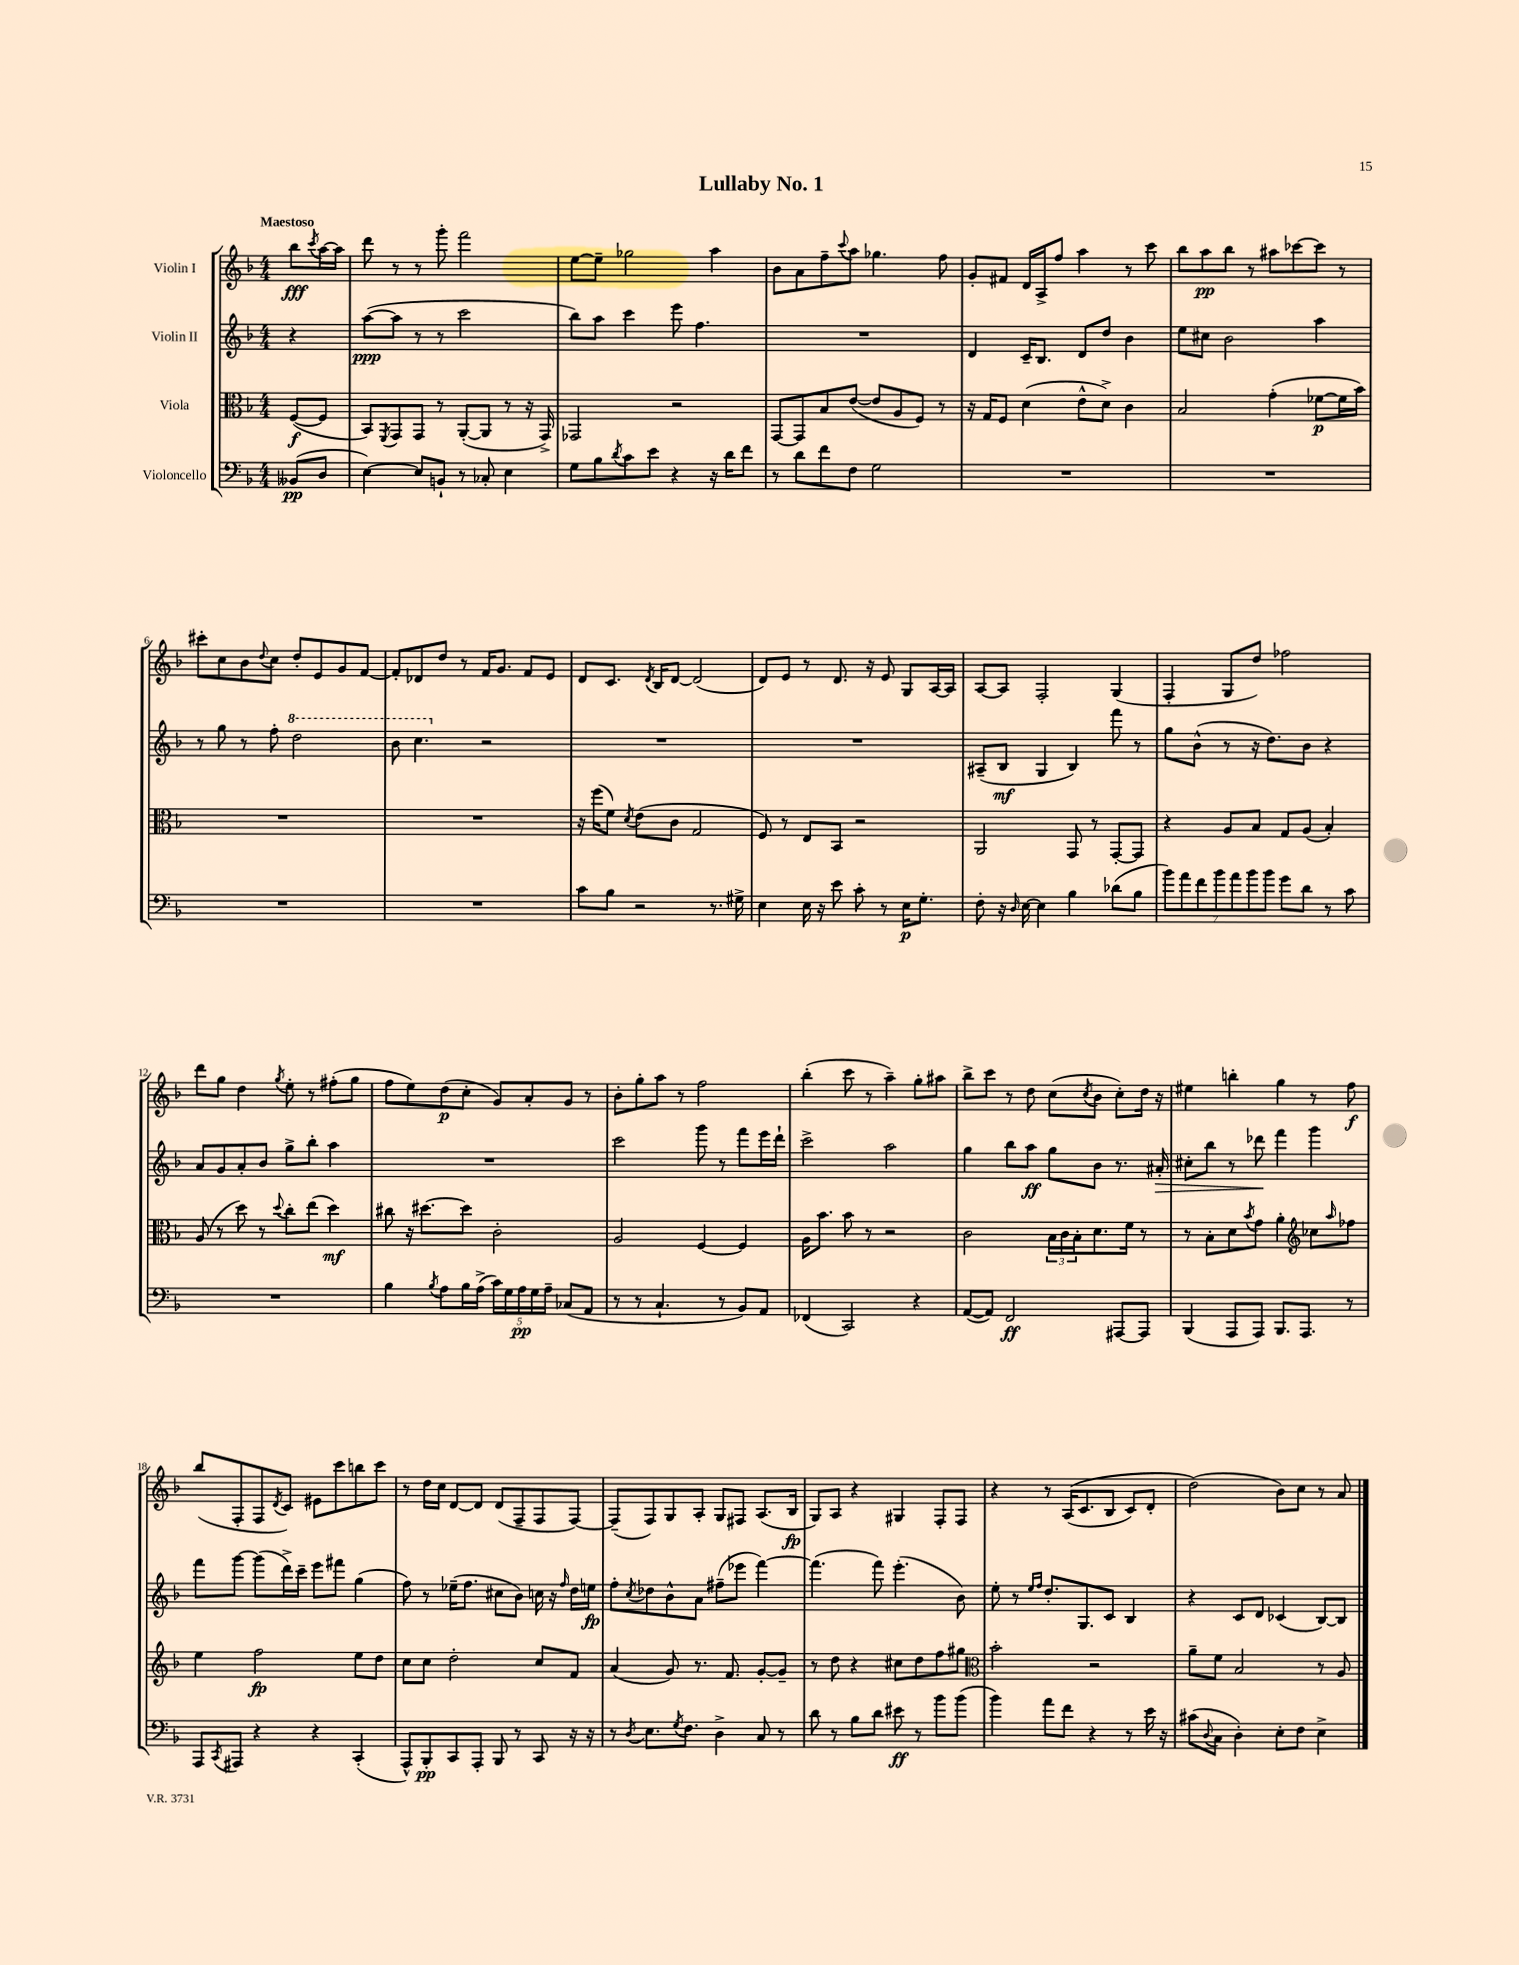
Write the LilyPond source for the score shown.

\header { title = "Lullaby No. 1" }
<<
\new StaffGroup <<
\new Staff = "s0" \with { instrumentName = "Violin I" } {
    \clef treble \key f \major \numericTimeSignature \time 4/4 \partial 4 \tempo "Maestoso"
    bes''8\fff \acciaccatura { c'''8 } a''16~ a''16 |
    d'''8 r8 r8 g'''8-. f'''2 |
    e''8~ e''8-- ges''2 a''4 |
    bes'8 a'8 f''8-- \appoggiatura { c'''8 } a''8 ges''4. f''8 |
    g'8-. fis'8 d'16 a16-> f''8 a''4 r8 c'''8 |
    bes''8 a''8\pp bes''8 r8 ais''8 ces'''8~ ces'''8 r8 |
    cis'''8-. c''8 bes'8 \appoggiatura { d''8 } c''8 d''8-. e'8 g'8 f'8~ |
    f'8-. des'8 d''8 r8 f'16 g'8. f'8 e'8 |
    d'8 c'8. \acciaccatura { d'8 } bes16 d'8~ d'2( |
    d'8) e'8 r8 d'8. r16 e'8 g8 a16~ a16 |
    a8~ a8 f2-. g4( |
    f4-. g8 d''8) fes''2 |
    d'''8 g''8 d''4 \acciaccatura { g''8 } e''8-. r8 fis''8-.( g''8 |
    f''8 e''8) d''8\p( c''8-. g'8) a'8-. g'8 r8 |
    bes'8-. g''8-. a''8 r8 f''2 |
    bes''4-.( c'''8 r8 a''4--) g''8-. ais''8 |
    bes''8-> c'''8 r8 d''8 c''8( \acciaccatura { c''8 } bes'8 c''8-.) d''16 r16 |
    eis''4 b''4-. g''4 r8 f''8\f |
    bes''8( f8-. f8 \acciaccatura { d'8 } c'8) eis'8 c'''8 b''8 c'''8 |
    r8 d''16 c''16 d'8~ d'8 d'8( f8-- f8 f8~) |
    f8--( f8) g8 a8-. g8 fis8 a8.( bes16\fp |
    g8) a8 r4 gis4 f8-. f8 |
    r4 r8 a16(\( c'8. bes8 c'8) d'8-. |
    d''2(\) bes'8) c''8 r8 a'8 \bar "|." |
}
\new Staff = "s1" \with { instrumentName = "Violin II" } {
    \clef treble \key f \major \numericTimeSignature \time 4/4 \partial 4
    r4 |
    a''8~\ppp( a''8 r8 r8 c'''2 |
    bes''8) a''8 c'''4 e'''8 f''4. |
    R1 |
    d'4 c'16-- bes8. d'8 d''8 bes'4 |
    e''8 cis''8 bes'2 a''4 |
    r8 g''8 r8 f''8-. \ottava #1 d'''2 |
    bes''8 c'''4. \ottava #0 r2 |
    R1 |
    R1 |
    ais8--( bes8\mf g4 bes4) f'''8 r8 |
    g''8 bes'8-^( r8 r16 d''8.) bes'8 r4 |
    a'8 g'8 a'8-. bes'8 g''8-> bes''8-. a''4 |
    R1 |
    c'''2 g'''8 r8 f'''8 e'''16 d'''16-! |
    c'''2-> a''2 |
    g''4 bes''8 a''8\ff g''8 bes'8 r8. ais'16-.\> |
    cis''8-. bes''8 r8 des'''8\! f'''4 g'''4 |
    f'''8 g'''8~ g'''8( d'''16->) c'''16-- e'''8 fis'''8 g''4( |
    f''8) r8 ees''16--( f''8. cis''8 bes'8) c''16 r16 \grace { f''16 } d''16 e''16\fp |
    f''8-. \acciaccatura { c''8 } des''8 bes'8-^ a'8 fis''8--( ees'''8 f'''4~) |
    f'''4.( f'''8) e'''4.-.( bes'8) |
    e''8-. r8 \grace { e''16 f''16 } d''8.-. g8. c'8 bes4 |
    r4 c'8 d'8 ces'4( bes8~) bes8 \bar "|." |
}
\new Staff = "s2" \with { instrumentName = "Viola" } {
    \clef alto \key f \major \numericTimeSignature \time 4/4 \partial 4
    f8~\f( f8 |
    bes,8) \acciaccatura { f,8 } g,8 g,8 r8 a,8~-.( a,8 r8 r16 g,16->) |
    ges,2 r2 |
    g,8~ g,8 bes8 e'8~( e'8 a8 f8) r8 |
    r16 g16 f8 d'4( e'8-^ d'8->) c'4 |
    bes2 g'4-.( fes'8~\p fes'16 bes'16) |
    R1 |
    R1 |
    r16 f''16( f'8) \acciaccatura { d'8 } e'8( c'8 g2 |
    f8) r8 e8 bes,8 r2 |
    a,2 g,8 r8 g,8~-. g,8 |
    r4 a8 bes8 g8 a8( bes4-.) |
    a8( r8 d''8) r8 \appoggiatura { d''8 } c''8-. e''8( d''4\mf) |
    cis''8 r16 dis''8.~ dis''8 c'2-. |
    a2 f4~ f4 |
    a16 bes'8. bes'8 r8 r2 |
    c'2 \tuplet 3/2 { bes16 c'16 bes16-. } d'8. f'16 r8 |
    r8 bes8-. d'8 \acciaccatura { bes'8 } g'8 a'4-. \clef treble ces''8 \grace { a''16 } fes''8 |
    e''4 f''2\fp e''8 d''8 |
    c''8 c''8 d''2-. c''8 f'8 |
    a'4( g'8) r8. f'8. g'8~-. g'8-- |
    r8 d''8 r4 cis''8 d''8 f''8 gis''8 |
    \clef alto bes'2-. r2 |
    a'8-- f'8 bes2 r8 a8 \bar "|." |
}
\new Staff = "s3" \with { instrumentName = "Violoncello" } {
    \clef bass \key f \major \numericTimeSignature \time 4/4 \partial 4
    beses,8\pp( d8 |
    e4~) e8 b,8-! r8 ces8-. e4 |
    g8 bes8 \acciaccatura { d'8 } c'8 e'8 r4 r16 d'16 f'8 |
    r8 d'8 f'8 f8 g2 |
    R1 |
    R1 |
    R1 |
    R1 |
    c'8 bes8 r2 r8. gis16-> |
    e4 e16 r16 e'8 c'8-. r8 e16\p g8.-. |
    f8-. r16 \grace { d16 } e16~ e4 bes4 des'8( bes8 |
    \tuplet 7/4 { bes'8) a'8 f'8 bes'8 a'8 bes'8 bes'8 } g'8 d'8 r8 c'8 |
    R1 |
    bes4 \acciaccatura { bes8 } a8 bes16 a16->( \tuplet 5/4 { c'16) g16 a16\pp g16 a16-- } ces8( a,8 |
    r8 r8 c4.-! r8 bes,8) a,8 |
    fes,4( c,2) r4 |
    a,8~( a,8) f,2\ff ais,,8~ ais,,8 |
    bes,,4( a,,8 a,,8) bes,,8. a,,8. r8 |
    a,,8 \acciaccatura { c,8 } ais,,8 r4 r4 c,4-.( |
    a,,8-^) bes,,8-.\pp c,8 a,,8-. bes,,8 r8 c,8 r16 r16 |
    r8 \acciaccatura { d8 } e8. \acciaccatura { g8 } f8. d4-> c8 r8 |
    d'8 r8 bes8 d'8 eis'8\ff r8 bes'8 bes'8( |
    bes'4) a'8 f'8 r4 r8 e'16 r16 |
    cis'8( \appoggiatura { d8 } c8 d4-.) e8-. f8 e4-> \bar "|." |
}
>>
>>
